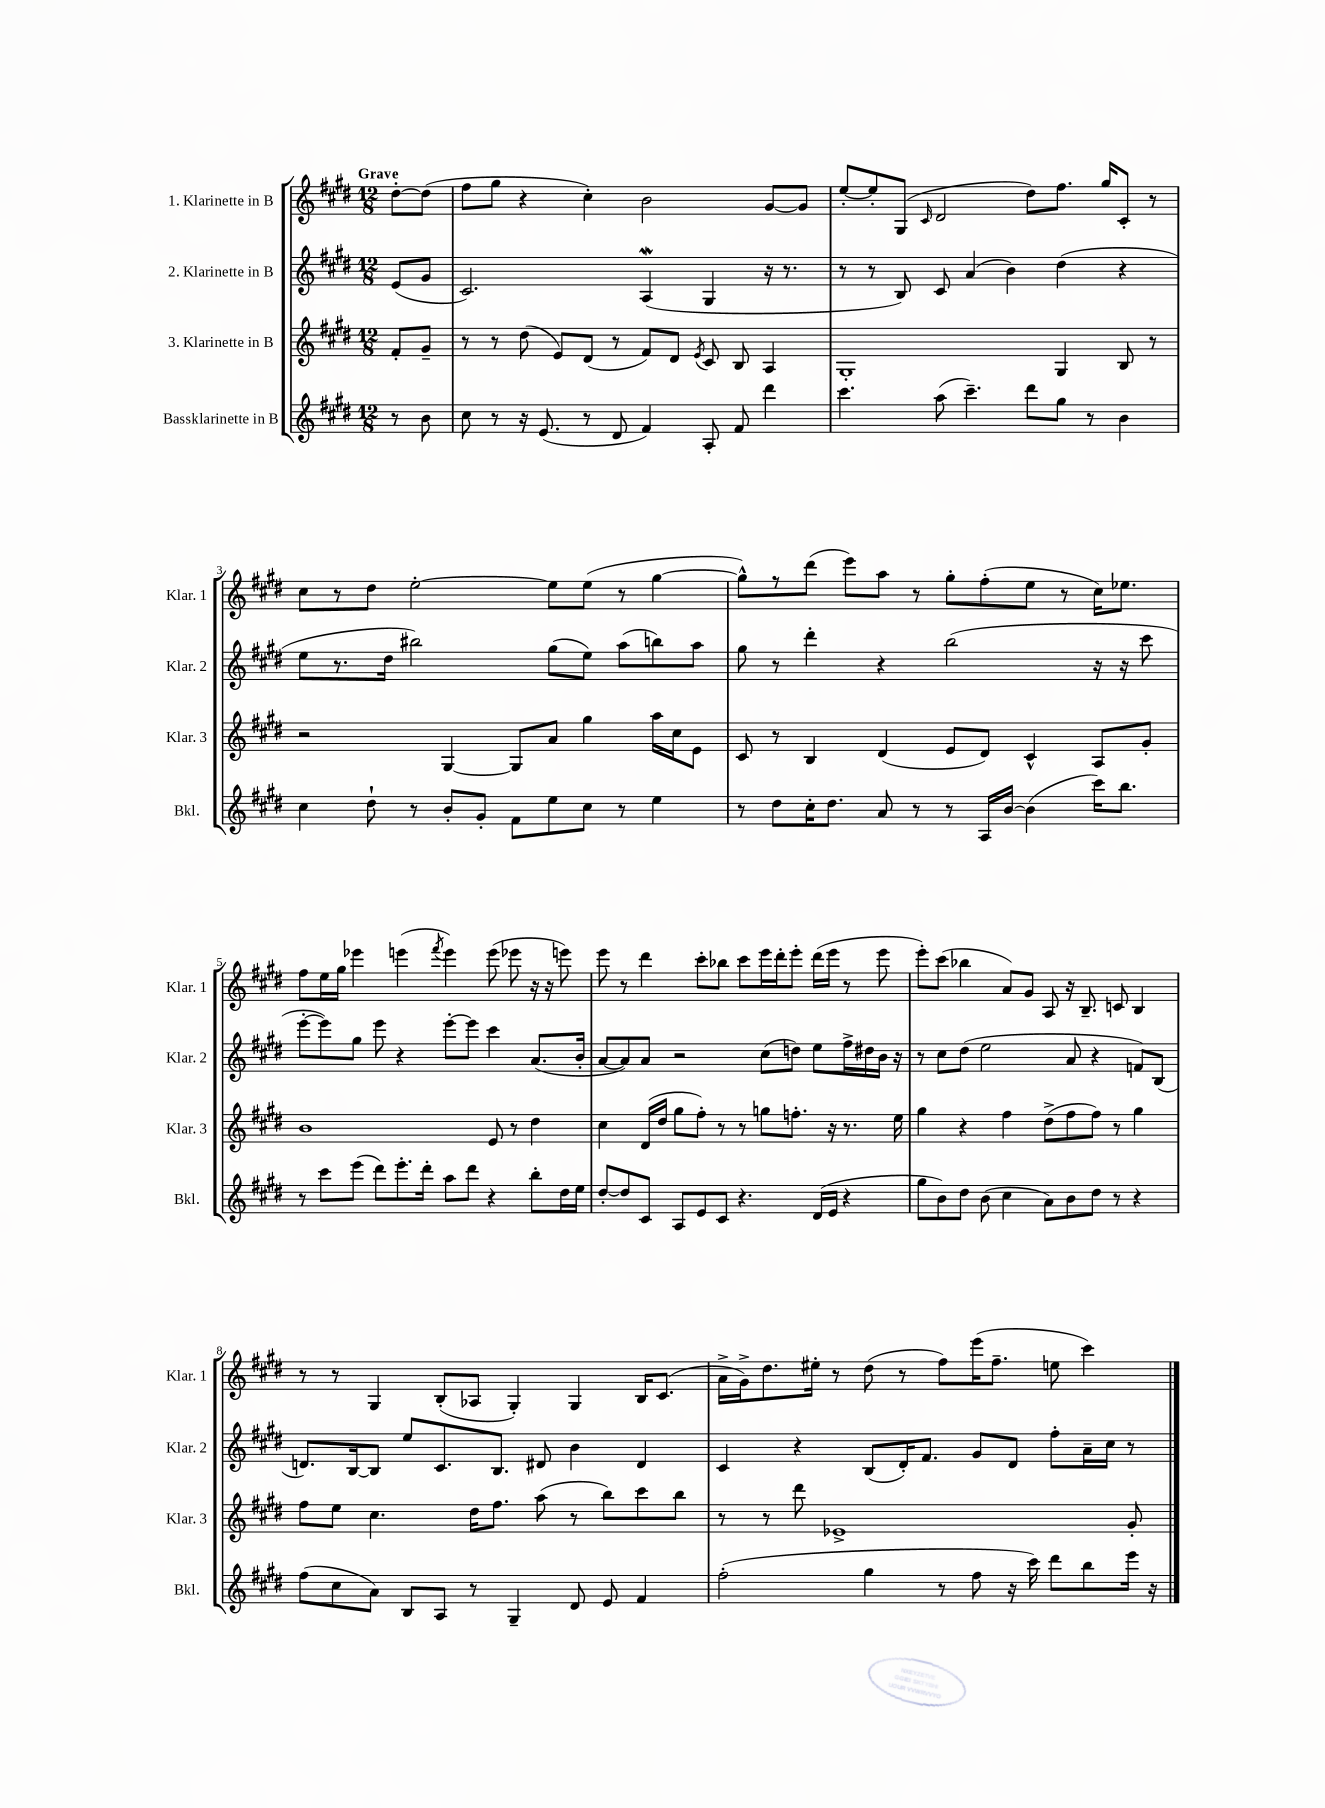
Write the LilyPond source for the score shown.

<<
\new StaffGroup <<
\new Staff = "s0" \with { instrumentName = "1. Klarinette in B" shortInstrumentName = "Klar. 1" } {
    \clef treble \key e \major \numericTimeSignature \time 12/8 \partial 4 \tempo "Grave"
    \autoBeamOff dis''8[~-. dis''8]( |
    fis''8[ gis''8] r4 cis''4-.) b'2 gis'8[~ gis'8] |
    e''8[~-. e''8-. gis8]( \grace { cis'16 } dis'2 dis''8[) fis''8.] gis''16[ cis'8]-. r8 |
    cis''8[ r8 dis''8] e''2~-. e''8[ e''8]( r8 gis''4~ |
    gis''8[-^) r8 dis'''8]( e'''8[) a''8] r8 gis''8[-. fis''8-.( e''8] r8 cis''16[) ees''8.] |
    fis''8[ e''16 gis''16] ees'''4 e'''4( \acciaccatura { fis'''8 } e'''4) e'''8( ees'''8 r16 r16 e'''8) |
    e'''8 r8 dis'''4 cis'''8[-. bes''8] cis'''8[ e'''16 dis'''16-. e'''8]-. dis'''16[( e'''16] r8 e'''8 |
    e'''8[-.) cis'''8]( bes''4 a'8[) gis'8] a8 r16 b8.-- c'8 b4 |
    r8 r8 gis4 b8[-.( aes8] gis4-.) gis4 b16[ cis'8.]( |
    a'16[-> gis'16->) dis''8. eis''16]-. r8 dis''8( r8 fis''8[) e'''16( fis''8.]-- e''8 cis'''4) \bar "|." |
}
\new Staff = "s1" \with { instrumentName = "2. Klarinette in B" shortInstrumentName = "Klar. 2" } {
    \clef treble \key e \major \numericTimeSignature \time 12/8 \partial 4
    \autoBeamOff e'8[( gis'8] |
    cis'2.) a4\mordent( gis4 r16 r8. |
    r8 r8 b8) cis'8 a'4( b'4) dis''4( r4 |
    e''8[ r8. dis''16] bis''2) gis''8[( e''8]) a''8[( b''8) a''8] |
    gis''8 r8 dis'''4-. r4 b''2( r16 r16 cis'''8 |
    e'''8[~-. e'''8) gis''8] e'''8 r4 e'''8[~-. e'''8] cis'''4 a'8.[( b'16]-. |
    a'8[~ a'8) a'8] r2 cis''8[( d''8]) e''8[ fis''16-> dis''16 b'16] r16 |
    r8 cis''8[ dis''8]( e''2 a'8 r4 f'8[) b8]( |
    d'8.[) b16~ b8] e''8[ cis'8. b8.] dis'8 b'4 dis'4 |
    cis'4 r4 b8[( dis'16-.) fis'8.] gis'8[ dis'8] fis''8[-. a'16-- cis''16] r8 \bar "|." |
}
\new Staff = "s2" \with { instrumentName = "3. Klarinette in B" shortInstrumentName = "Klar. 3" } {
    \clef treble \key e \major \numericTimeSignature \time 12/8 \partial 4
    \autoBeamOff fis'8[-. gis'8]-- |
    r8 r8 dis''8( e'8[) dis'8]( r8 fis'8[) dis'8] \acciaccatura { e'8 } cis'8 b8 a4 |
    gis1-. gis4 b8 r8 |
    r2 gis4~ gis8[ a'8] gis''4 a''16[ cis''16 e'8] |
    cis'8 r8 b4 dis'4( e'8[ dis'8]) cis'4-^ a8[ gis'8]-. |
    b'1 e'8 r8 dis''4 |
    cis''4 dis'16[( dis''16] gis''8[ fis''8]-.) r8 r8 g''8[ f''8.]-. r16 r8. e''16 |
    gis''4 r4 fis''4 dis''8[->( fis''8 fis''8]) r8 gis''4 |
    fis''8[ e''8] cis''4. dis''16[ fis''8.] a''8( r8 b''8[) cis'''8 b''8] |
    r8 r8 dis'''8 ees'1-> gis'8-. \bar "|." |
}
\new Staff = "s3" \with { instrumentName = "Bassklarinette in B" shortInstrumentName = "Bkl." } {
    \clef treble \key e \major \numericTimeSignature \time 12/8 \partial 4
    \autoBeamOff r8 b'8 |
    cis''8 r8 r16 e'8.( r8 dis'8 fis'4) a8-. fis'8 dis'''4 |
    cis'''4. a''8( cis'''4.--) dis'''8[ gis''8] r8 b'4 |
    cis''4 dis''8-! r8 b'8[-. gis'8]-. fis'8[ e''8 cis''8] r8 e''4 |
    r8 dis''8[ cis''16-. dis''8.] a'8 r8 r8 a16[ b'16]~ b'4( cis'''16[) b''8.] |
    r8 cis'''8[ e'''8]( dis'''8[) e'''8.-. dis'''16]-. a''8[ dis'''8] r4 b''8[-. dis''16 e''16] |
    dis''8[~-. dis''8 cis'8] a8[ e'8 cis'8] r4. dis'16[( e'16] r4 |
    gis''8[ b'8) dis''8] b'8( cis''4 a'8[) b'8 dis''8] r8 r4 |
    fis''8[( cis''8 a'8]) b8[ a8] r8 gis4-- dis'8 e'8 fis'4 |
    fis''2-.( gis''4 r8 fis''8 r16 cis'''16) dis'''8[ b''8 e'''16] r16 \bar "|." |
}
>>
>>
